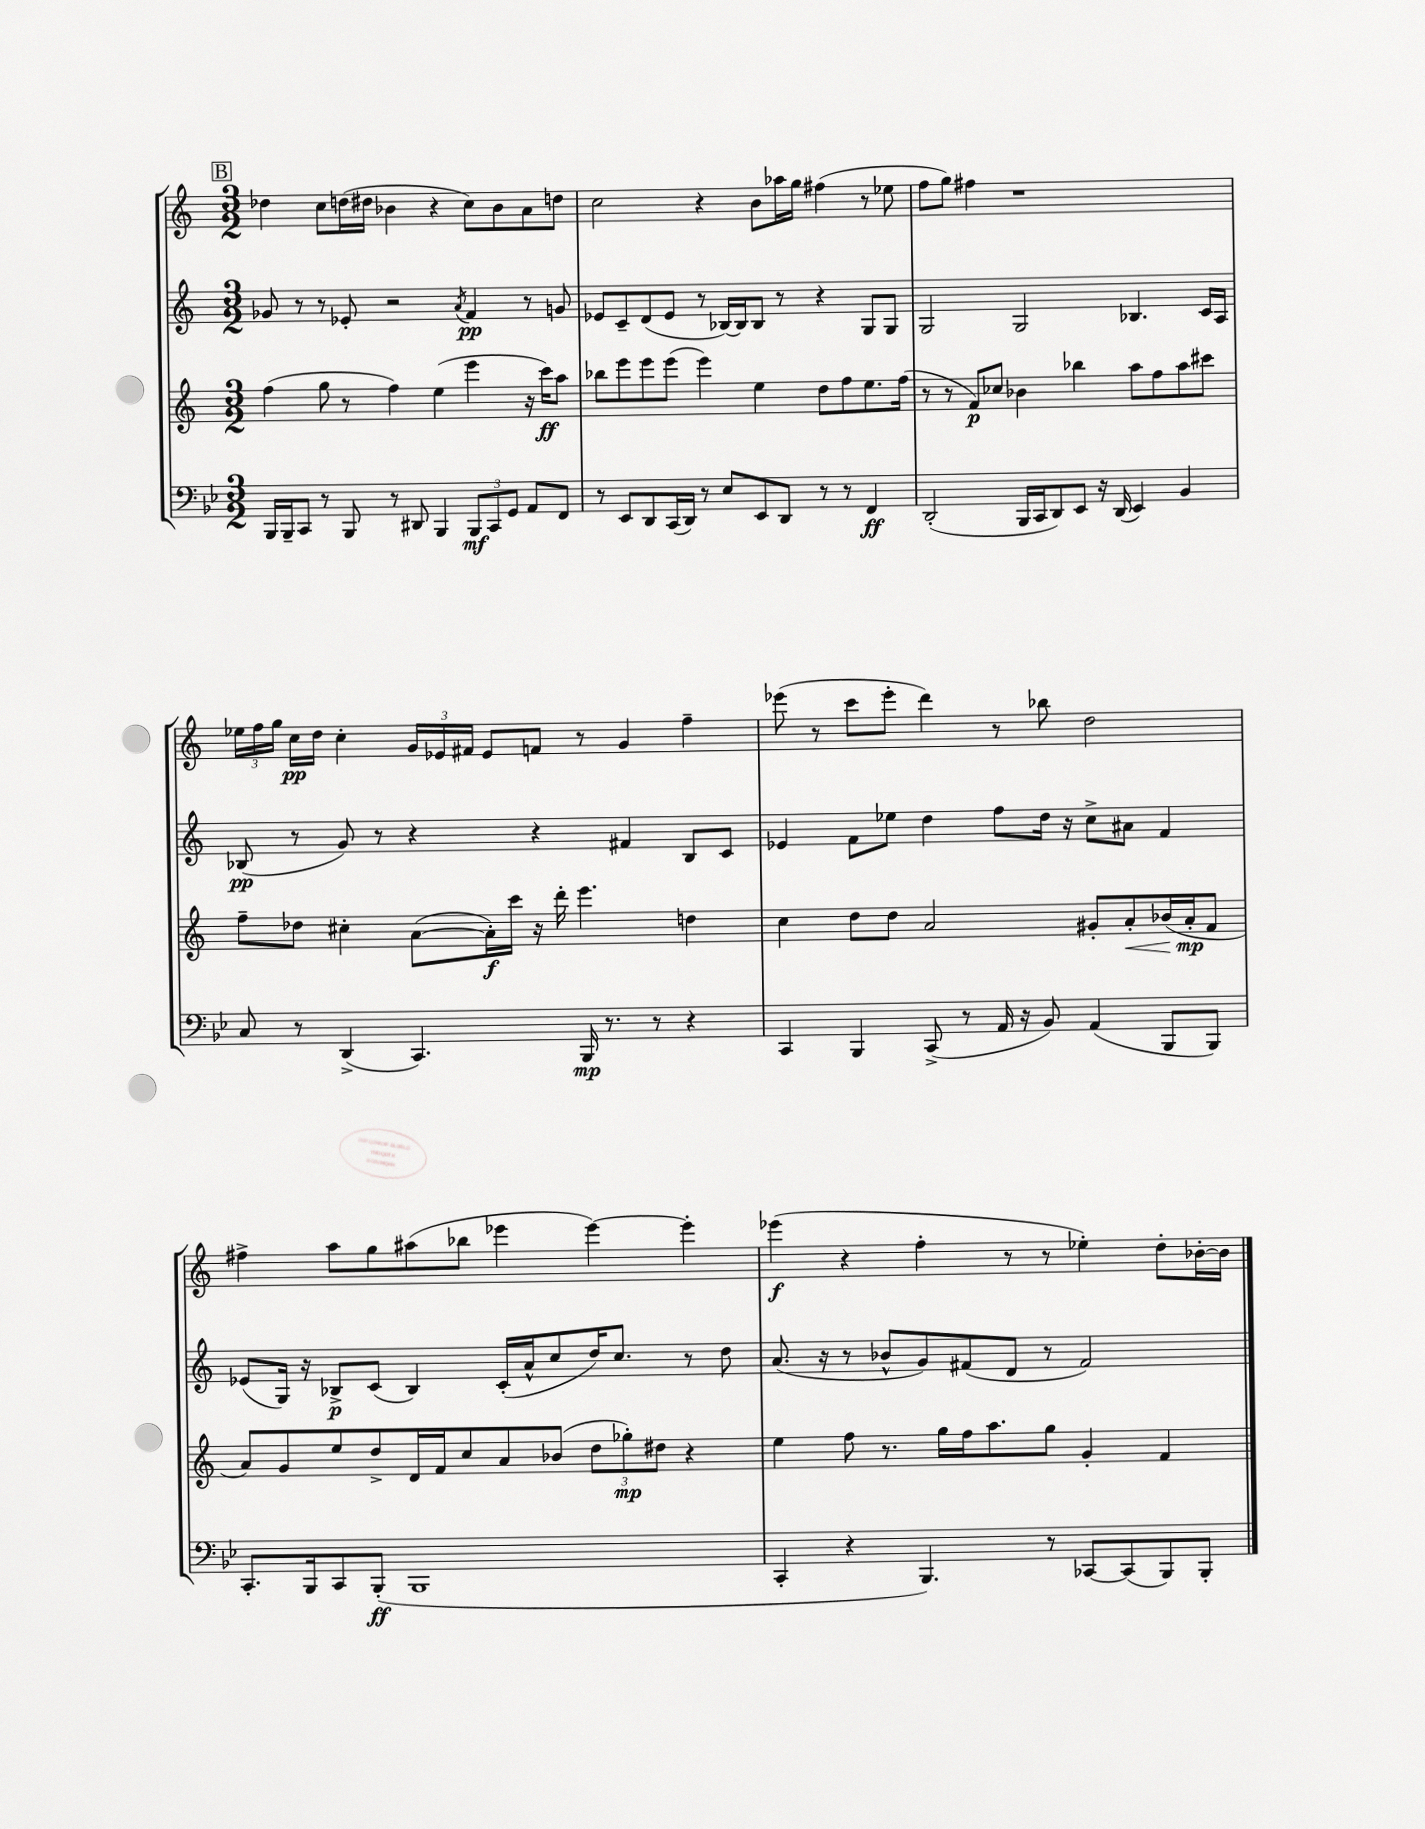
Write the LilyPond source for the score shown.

<<
\new StaffGroup <<
\new Staff = "s0" {
    \clef treble \key c \major \numericTimeSignature \time 3/2
    \autoBeamOff \mark \markup { \box "B" } des''4 c''8[ d''16( dis''16] bes'4 r4 c''8[) bes'8 a'8 d''8] |
    c''2 r4 b'8[ aes''16 g''16] fis''4( r8 ees''8 |
    f''8[ g''8]) fis''4 r1 |
    \tuplet 3/2 { ees''16[ f''16 g''16] } c''16[\pp d''16] c''4-. \tuplet 3/2 { g'16[ ees'16 fis'16] } ees'8[ f'8] r8 g'4 f''4-- |
    ees'''8( r8 c'''8[ ees'''8]-. d'''4) r8 bes''8 d''2 |
    fis''4-> a''8[ g''8 ais''8( bes''8] ees'''4 ees'''4~) ees'''4-. |
    ees'''4\f( r4 f''4-. r8 r8 ees''4-.) d''8[-. bes'16~-. bes'16] \bar "|." |
}
\new Staff = "s1" {
    \clef treble \key c \major \numericTimeSignature \time 3/2
    \autoBeamOff \mark \markup { \box "B" } ges'8 r8 r8 ees'8-. r2 \acciaccatura { a'8 } f'4\pp r8 g'8 |
    ees'8[ c'8-- d'8( ees'8] r8 bes16[~) bes16 bes8] r8 r4 g8[ g8] |
    g2 g2 bes4. c'16[ a16] |
    bes8\pp( r8 g'8) r8 r4 r4 fis'4 bes8[ c'8] |
    ees'4 f'8[ ees''8] d''4 f''8[ d''16] r16 c''8[-> ais'8] f'4 |
    ees'8[( g16]) r16 bes8[->\p c'8]( bes4) c'16[-.( a'16-^ c''8 d''16) c''8.] r8 d''8 |
    a'8.( r16 r8 bes'8[-^ g'8) fis'8( d'8] r8 fis'2) \bar "|." |
}
\new Staff = "s2" {
    \clef treble \key c \major \numericTimeSignature \time 3/2
    \autoBeamOff \mark \markup { \box "B" } f''4( g''8 r8 f''4) e''4( e'''4 r16 c'''16[\ff) a''8] |
    bes''8[ e'''8 e'''8 e'''8]( e'''4) e''4 d''8[ f''8 e''8. f''16]( |
    r8 r8 f'8[\p) ces''8] bes'4 bes''4 a''8[ f''8 a''8 cis'''8] |
    f''8[-- des''8] cis''4-. a'8[~( a'16-.\f) c'''16] r16 d'''16-. e'''4. d''4 |
    c''4 d''8[ d''8] a'2 gis'8[-. a'8-.\< bes'16( a'16-.\mp\! f'8] |
    a'8[) g'8 e''8 d''8-> d'16 f'16 c''8 a'8 bes'8]( \tuplet 3/2 { d''8[ ges''8-.\mp) dis''8] } r4 |
    e''4 f''8 r8. g''16[ f''16 a''8. g''8] g'4-. f'4 \bar "|." |
}
\new Staff = "s3" {
    \clef bass \key bes \major \numericTimeSignature \time 3/2
    \autoBeamOff \mark \markup { \box "B" } bes,,16[ bes,,16-- c,8] r8 bes,,8 r8 dis,8 bes,,4 \tuplet 3/2 { bes,,8[\mf c,8 g,8] } a,8[ f,8] |
    r8 ees,8[ d,8 c,16( d,16]) r8 ees8[ ees,8 d,8] r8 r8 f,4\ff |
    d,2-.( bes,,16[ c,16 d,8) ees,8] r16 d,16( ees,4) bes,4 |
    c8 r8 d,4->( c,4.) bes,,16\mp r8. r8 r4 |
    c,4 bes,,4 c,8->( r8 a,16 r16 bes,8) a,4( bes,,8[ bes,,8]) |
    c,8.[-. bes,,16 c,8 bes,,8]-.\ff( bes,,1 |
    c,4-. r4 bes,,4.) r8 ces,8[~ ces,8( bes,,8) bes,,8]-. \bar "|." |
}
>>
>>
\layout { \context { \Score \remove "Bar_number_engraver" } }
